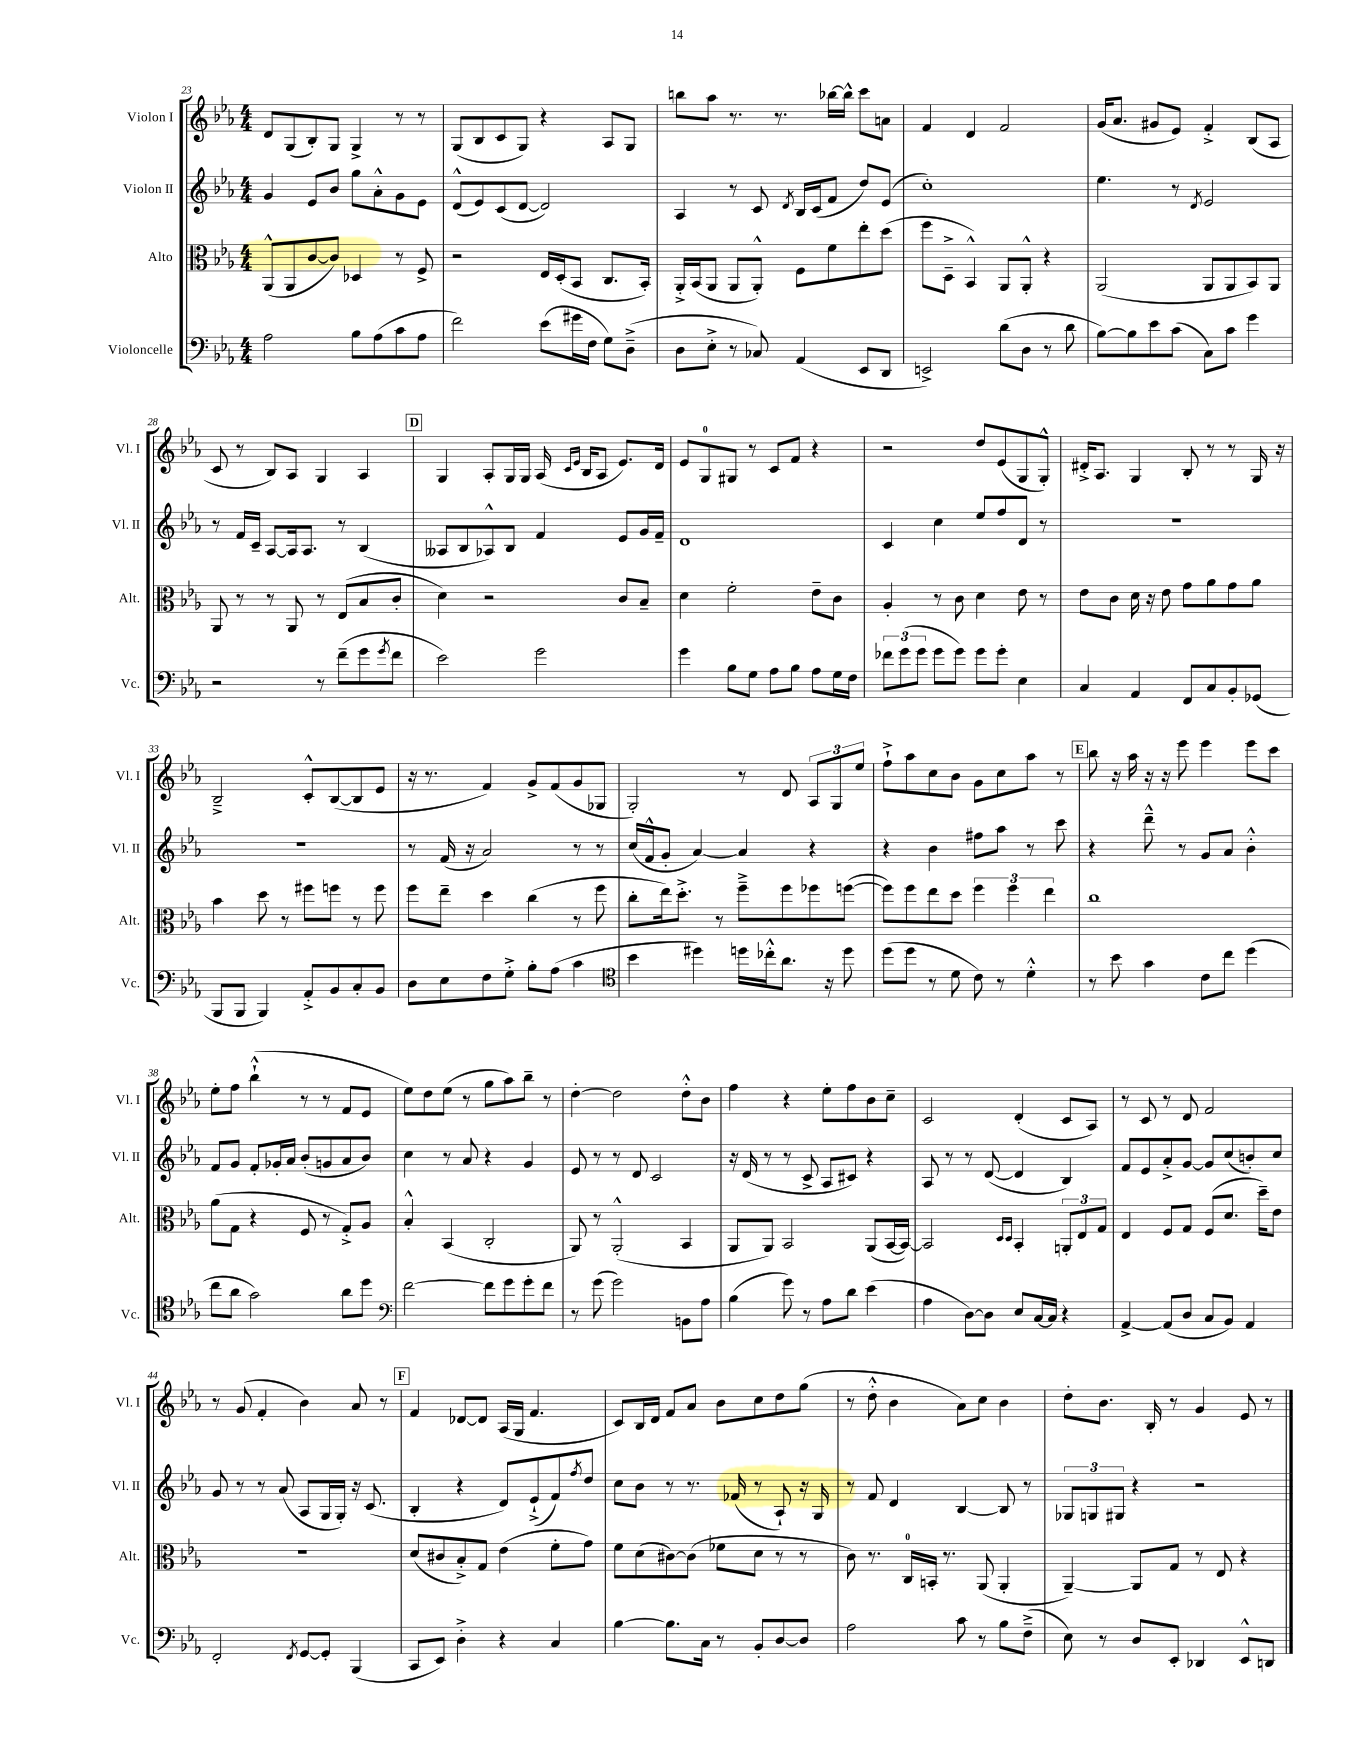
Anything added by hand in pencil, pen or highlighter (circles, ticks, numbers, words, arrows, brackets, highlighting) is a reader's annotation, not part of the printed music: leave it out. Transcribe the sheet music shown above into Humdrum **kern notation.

**kern	**kern	**kern	**kern
*part4	*part3	*part2	*part1
*staff4	*staff3	*staff2	*staff1
*I"Violoncelle	*I"Alto	*I"Violon II	*I"Violon I
*I'Vc.	*I'Alt.	*I'Vl. II	*I'Vl. I
*clefF4	*clefC3	*clefG2	*clefG2
*k[b-e-a-]	*k[b-e-a-]	*k[b-e-a-]	*k[b-e-a-]
*M4/4	*M4/4	*M4/4	*M4/4
=23	=23	=23	=23
2A-\	(8AA-^^/L	4g/	8d/L
.	8AA-/	.	(8G/
.	[8c/	8e-/L	8B-'/)
.	8c/J])	8b-/J	8G/J
8B-\L	4D-X/	8gg\L	4G^/
(8A-\	.	8a-'^^\	.
8c\	8r	8g\	8r
8A-\J	8F^/	8e-\J	8r
=24	=24	=24	=24
2f\)	2r	(8d^^/L	(8G/L
.	.	8e-/)	8B-/
.	.	(8c/	8c/
.	.	[8d/J	8G/J)
(8e-\L	16E-/LL	2d/])	4r
.	(16D'/J	.	.
16g#X\L	8BB-/J	.	.
16F\JJ	.	.	.
8G\L)	8.C/L	.	8A-/L
(8D~^\J	.	.	8G/J
.	16BB-'/Jk)	.	.
=25	=25	=25	=25
8D\L	16AA-'^/LL	4A-/	8bbn\L
.	(16BB-/J	.	.
8E-'^\J	8AA-/J	.	8aa-\J
8r	8AA-/L	8r	8.r
8C-X/)	8AA-'^^/J)	8c/	.
.	.	.	8.r
.	.	8qd/	.
(4AA-/	8F\L	16B-/LL	.
.	.	(16c/J	.
.	8f\	8f/J	[16bb-X\LL
.	.	.	16bb-^^\JJ]
8EE-/L	8ee-'\	8dd/L)	8ccc\L
8DD/J	(8dd\J	(8e-/J	8an\J
=26	=26	=26	=26
2EEn^/)	8ff\L	1cc')	4f/
.	8D~^\J	.	.
.	4BB-^^/)	.	4d/
(8d\L	8AA-/L	.	2f/
8D\J	8AA-'^^/J	.	.
8r	4r	.	.
8d\	.	.	.
=27	=27	=27	=27
[8B-\L)	(2AA-/	4.ee-\	(16g/KL
.	.	.	8.a-/J
8B-\]	.	.	.
8e-\	.	.	8g#X/L
(8c\J	.	8r	8e-/J)
.	.	8qd/	.
8C\L)	8AA-/L	2e-/	4f'^/
8c\J	8AA-/	.	.
4g\	8BB-/)	.	(8B-/L
.	8AA-/J	.	8A-/J
!!LO:LB:g=z
=28	=28	=28	=28
2r	8AA-/	8r	8c/
.	8r	16f/LL	8r
.	.	16c~/JJ	.
.	8r	[8A-/L	8B-/L)
.	8AA-/	16A-/k]	8A-/J
.	.	8.A-/J	.
8r	8r	.	4G/
(8f~\L	(8E-/L	8r	.
8g\	8B-/	(4B-/	4A-/
8qg/	.	.	.
8f\J	8c'/J	.	.
!!LO:REH:place=s1:t=D
=29	=29	=29	=29
2e-\)	4d\)	8A--X/L	4G/
.	.	8B-/	.
.	2r	8A-X^^/)	8A-'/L
.	.	8B-/J	16G/L
.	.	.	16G/JJ
2g\	.	4f/	(16A-/
.	.	.	16qqc/LL
.	.	.	16qqe-/JJ
.	.	.	16B-/KL
.	.	.	8A-/J
.	8c/L	8e-/L	8.e-/L)
.	8B-~/J	16g/L	.
.	.	16f~/JJ	16d/Jk
=30	=30	=30	=30
4g\	4d\	1d	8e-/L
.	.	.	8G/
8B-\L	2f'\	.	8G#X/J
8G\J	.	.	8r
8A-\L	.	.	8c/L
8B-\J	.	.	8f/J
8A-\L	8e-~\L	.	4r
16G\L	8c\J	.	.
16F\JJ	.	.	.
=31	=31	=31	=31
12f-X\L	4A-'/	4c/	2r
(12g\	.	.	.
12g\J	.	.	.
8g\L	8r	4cc\	.
8g\J)	8c\	.	.
8g\L	4d\	8ee-/L	8dd/L
8g'\J	.	8ff/	(8e-/
4E-\	8e-\	8d/J	8G/
.	8r	8r	8G'^^/J)
=32	=32	=32	=32
4C/	8e-\L	1r	16d#X'^/KL
.	.	.	8.A-/J
.	8c\J	.	.
4AA-/	16d\	.	4G/
.	16r	.	.
.	8e-\	.	.
8FF/L	8g\L	.	8B-'/
8C/	8a-\	.	8r
8BB-'/	8g\	.	8r
(8GG-X/J	8a-\J	.	16G/
.	.	.	16r
!!LO:LB:g=z
=33	=33	=33	=33
8BBB-/L	4b-\	1r	2B-~^/
8BBB-/J	.	.	.
4BBB-/)	8dd\	.	.
.	8r	.	.
8AA-'^/L	8ff#X\L	.	8c'^^/L
8BB-/	8ffn\J	.	([8B-/
8C'/	8r	.	8B-/]
8BB-/J	8ff\	.	8e-/J
=34	=34	=34	=34
8D\L	8ff\L	8r	16r
.	.	.	8.r
8E-\	8ee-~\J	(16f/	.
.	.	16r	.
8F\	4dd\	2a-/)	4f/)
8G'^\J	.	.	.
8B-'\L	(4cc\	.	8g^/L
(8A-\J	.	.	(8f/
4c\	8r	8r	8g/
.	8ff\	8r	8G-X/J
=35	=35	=35	=35
*clefC4	*	*	*
4b-\	8cc'\L	(16cc/LL	2G'/)
.	.	16f^^/J	.
.	16ee-\k)	8g'/J	.
.	8.dd'^\J	.	.
4dd#X\)	.	[4a-/)	.
.	8r	.	.
16ddn\LL	8ff~^\L	4a-/]	8r
16cc-X'^^\J	.	.	.
8.a-\J	8ff\	.	8d/
.	8ff-X\	4r	12A-/L
16r	.	.	.
.	.	.	12G/
8dd\	([8ffn\J	.	.
.	.	.	12ee-/J
=36	=36	=36	=36
(8dd\L	8ff\L])	4r	8ff`^\L
8dd\J	8ff\	.	8aa-\
8r	8ee-\	4b-\	8cc\
8d\	8dd\J	.	8b-\J
8c\)	6ff\	8ff#X\L	8g\L
8r	.	8aa-\J	8cc\
.	6ff\	.	.
4d'^^\	.	8r	8aa-\J
.	6ee-\	.	.
.	.	8ccc\	8r
!!LO:REH:place=s1:t=E
=37	=37	=37	=37
8r	1cc	4r	8bb-\
8b-\	.	.	16r
.	.	.	16aa-\
4g\	.	8ddd~^^\	16r
.	.	.	16r
.	.	8r	8eee-\
8c\L	.	8g/L	4eee-\
8cc\J	.	8a-/J	.
(4dd\	.	4b-'^^\	8eee-\L
.	.	.	8ccc\J
!!LO:LB:g=z
=38	=38	=38	=38
8cc\L	(8a-\L	8f/L	8ee-'\L
8a-\J	8G\J	8g/J	8ff\J
2g\)	4r	8f'/L	(4bb-`^^\
.	.	16g-X'/L	.
.	.	16a-/JJ	.
.	8F/	(8b-'/L	8r
.	8r	8gn/	8r
8a-\L	8G'^/L)	8a-/	8f/L
8dd\J	8A-/J	8b-/J)	8e-/J
=39	=39	=39	=39
*clefF4	*	*	*
[2f\	4B-'^^/	4cc\	8ee-\L)
.	.	.	8dd\
.	(4BB-/	8r	(8ee-\J
.	.	8a-/	8r
8f\L]	2C'/	4r	8gg\L
8g\	.	.	8aa-\)
8g'\	.	4g/	8bb-~\J
8f\J	.	.	8r
=40	=40	=40	=40
8r	8AA-/)	8e-/	[4dd'\
(8g\	8r	8r	.
2g\)	(2AA-'^^/	8r	2dd\]
.	.	8d/	.
.	.	2c/	.
8BBn\L	4BB-/	.	8dd'^^\L
8A-\J	.	.	8b-\J
=41	=41	=41	=41
(4B-\	8AA-/L	16r	4ff\
.	.	(16d/	.
.	8AA-/J)	8r	.
8g\)	2BB-/	8r	4r
8r	.	8c^/	.
8A-\L	.	8A-/L	8ee-'\L
8d\J	.	8c#X/J)	8ff\
(4e-\	(8AA-/L	4r	8b-\
.	[16BB-/L	.	8cc~\J
.	16BB-/JJ_)	.	.
=42	=42	=42	=42
4A-\	2BB-/]	8A-/	2c/
.	.	8r	.
[8D\L)	.	8r	.
8D\J]	.	([8d/	.
.	16qqD/LL	.	.
.	16qqD/JJ	.	.
8E-/L	4BB-'/	4d/]	(4d'/
[16C/L	.	.	.
16C/JJ]	.	.	.
4r	12AAn'/L	4B-/)	8c/L
.	12E-/	.	.
.	.	.	8A-/J)
.	12G/J	.	.
=43	=43	=43	=43
[4AA-^/	4E-/	8f/L	8r
.	.	8e-/	8c/
(8AA-/L]	8F/L	8a-'^/	8r
8D/J	8G/J	[8g/J	8d/
8C/L	(8F/L	8g/L]	2f/
8BB-/J)	8.d/J	(8cc/	.
4AA-/	.	8bn'/)	.
.	16dd~\KL)	.	.
.	8e-\J	8cc/J	.
!!LO:LB:g=z
=44	=44	=44	=44
2FF'/	1r	8g/	8r
.	.	8r	(8g/
.	.	8r	4f'/
.	.	(8a-/	.
8qFF/	.	.	.
[8GG/L	.	8A-/L	4b-\)
8GG'/J]	.	16G/L	.
.	.	16G'/JJ)	.
(4BBB-/	.	16r	8a-/
.	.	(8.c/	.
.	.	.	8r
!!LO:REH:place=s1:t=F
=45	=45	=45	=45
8CC/L	(8d/L	4B-'/	4f/
8EE-/J)	8c#X/	.	.
4D'^\	8B-'^/)	4r	[8d-X/L
.	8G/J	.	8d-/J]
4r	(4e-\	8d/L)	(16A-/LL
.	.	.	16G/JJ
.	.	(8e-`^/	4.f/
4C/	8f'\L	8f/)	.
.	.	8qff/	.
.	8g\J)	8dd/J	.
=46	=46	=46	=46
[4B-\	8f\L	8cc\L	8c/L)
.	(8d\	8b-\J	16B-/L
.	.	.	16d/JJ
8.B-\L]	[8c#X\)	8r	8f/L
.	(8c#\J]	8.r	8a-/J
16C\Jk	.	.	.
8r	8f-X\L	.	8b-\L
.	.	(16f-X/	.
8BB-'/L	8d\J	8r	8cc\
[8D/	8r	8A-`/)	8dd\
8D/J]	8r	16r	(8gg\J
.	.	16G/	.
=47	=47	=47	=47
2A-\	8c\)	8r	8r
.	8.r	8f/	8dd'^^\
.	.	4d/	4b-\
.	16C/LL	.	.
.	16BBn'/JJ	.	.
.	8.r	.	.
8c\	.	[4B-/	8a-\L)
8r	(8AA-/	.	8cc\J
8B-\L	4AA-'/	8B-/]	4b-\
(8F~^\J	.	8r	.
=48	=48	=48	=48
8E-\)	[4AA-~/)	12G-X/L	8dd'\L
.	.	12Gn/	.
8r	.	.	8.b-\J
.	.	12G#X/J	.
8D/L	8AA-/L]	4r	.
.	.	.	16B-'/
8EE-'/J	8G/J	.	8r
4DD-X/	8r	2r	4g/
.	8E-/	.	.
8EE-^^/L	4r	.	8e-/
8DDn/J	.	.	8r
==	==	==	==
*-	*-	*-	*-
